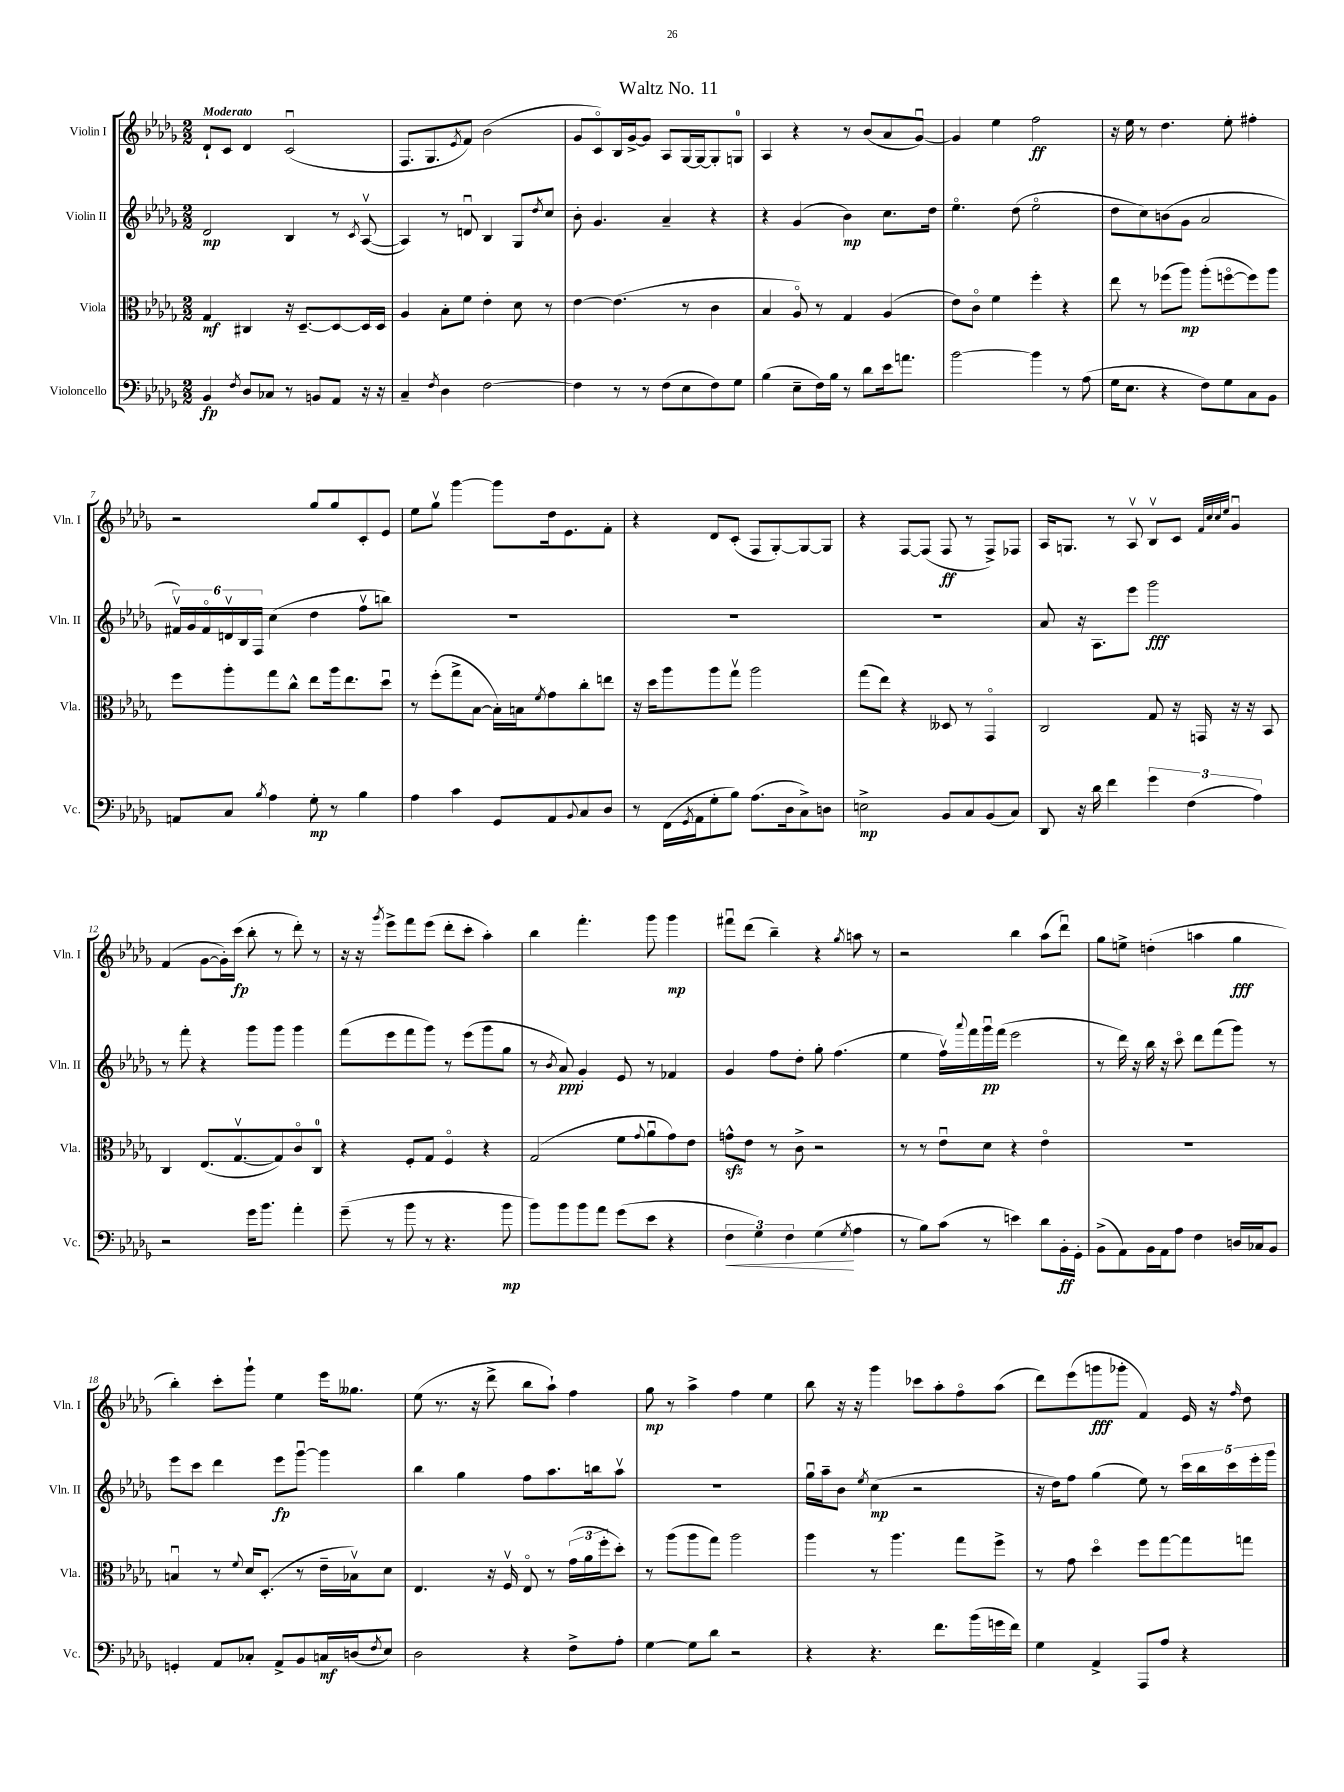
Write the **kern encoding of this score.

**kern	**kern	**kern	**kern
*staff4	*staff3	*staff2	*staff1
*clefF4	*clefC3	*clefG2	*clefG2
*k[b-e-a-d-g-]	*k[b-e-a-d-g-]	*k[b-e-a-d-g-]	*k[b-e-a-d-g-]
*M2/2	*M2/2	*M2/2	*M2/2
4BB-	4G-	2d-	8d-`
.	.	.	8c
8qF	.	.	.
8D-	4C#	.	4d-
8C-	.	.	.
8r	16r	4B-	(2cu
.	[8.D-~	.	.
8BB	.	.	.
8AA-	8D-_	8r	.
.	.	8qc	.
16r	16D-]	([8A-v	.
16r	16D-	.	.
=	=	=	=
4C~	4A-	4A-])	8.F
.	.	.	8.G-
8qF	.	.	.
4D-	8B-'	8r	.
.	.	.	8qe-
.	8f	8du	8f)
[2F	4e-'	4B-	(2b-
.	8d-	8G-	.
.	.	8qdd-	.
.	8r	8cc	.
=	=	=	=
4F]	[4e-	8b-'	8g-
.	.	4.g-	8co)
8r	(4.e-]	.	16B-
.	.	.	[16g-^
8r	.	.	8g-]
(8F	.	4a-~	8A-
8E-	8r	.	[16G-
.	.	.	16G-_
8F)	4c	4r	8G-']
8G-	.	.	8G
=	=	=	=
(4B-	4B-	4r	4A-
8E-~	8A-o)	(4g-	4r
16F)	8r	.	.
16B-	.	.	.
8r	4G-	4b-)	8r
8d-	.	.	(8b-
16e-	(4A-	8.cc	8a-
8.a	.	.	.
.	.	.	[8g-u)
.	.	16dd-	.
=	=	=	=
[2b-	8e-)	4.ee-o	4g-]
.	8co	.	.
.	4f	.	4ee-
.	.	(8dd-	.
4b-]	4ff'	2ee-o	2ff
8r	4r	.	.
(8A-	.	.	.
=	=	=	=
16G-	8ee-	8dd-	16r
8.E-	.	.	16ee-
.	8r	8cc)	8r
4r	(8ff-	(8b	4.dd-
.	8aa-)	8g-	.
8F)	(8aa-'	2a-	.
8G-	[8ffo	.	8ee-'
8C	8ff])	.	4ff#'
8BB-	8aa-	.	.
=	=	=	=
8AA	8ff	24f#v)	2r
.	.	24g-	.
.	.	24f#o	.
8C	8aa-'	24dv	.
.	.	24B-	.
.	.	24F	.
8qB-	.	.	.
4A-	8gg-	(4cc	.
.	8cc^^	.	.
8G-'	8ee-	4dd-	8gg-
8r	16aa-	.	8gg-
.	8.ee-	.	.
4B-	.	8ffv	8c'
.	8dd-u	8bb)	8e-
=	=	=	=
4A-	8r	1r	8ee-
.	(8ff'	.	8gg-v
4c	8gg-^	.	[4ggg-
.	[8B-	.	.
8GG-	16B-'])	.	8ggg-]
.	16B	.	.
.	8qf	.	.
8AA-	8g-	.	16dd-
.	.	.	8.e-
8qqBB-	.	.	.
8C	8cc'	.	.
8D-	8ee	.	8f'
=	=	=	=
8r	16r	1r	4r
.	16dd-	.	.
(16FF	8aa-	.	.
8qGG-	.	.	.
16AA-	.	.	.
8G-'	8aa-	.	8d-
8B-)	8gg-v	.	(8c'
(8.A-	2aa-	.	8F
.	.	.	[8G-')
16D-	.	.	.
8C^)	.	.	8G-_
8D	.	.	8G-]
=	=	=	=
2E^	(8gg-	1r	4r
.	8ee-)	.	.
.	4r	.	[8F
.	.	.	(8F]
8BB-	8D--	.	8F
8C	8r	.	8r
(8BB-	4GG-o	.	8F^)
8C)	.	.	8F-
=	=	=	=
8DD-	2C	8a-	16A-
.	.	.	8.G
16r	.	16r	.
16d-	.	8.A-	.
4f	.	.	8r
.	.	8eee-	8A-v
6g-	8G-	2ggg-	8B-v
.	16r	.	8c
(6F	.	.	.
.	16GG	.	.
.	.	.	32qqf
.	.	.	32qqcc
.	.	.	32qqcc
.	.	.	32qqee-
.	16r	.	4g-u
.	16r	.	.
6A-)	.	.	.
.	8BB-	.	.
=	=	=	=
2r	4C	8r	(4f
.	.	8fff'	.
.	(8.E-	4r	[8g-
.	.	.	16g-'])
.	[8.G-v	.	(16ccc
16g-	.	8ggg-	8bb-'
8.b-	.	.	.
.	8G-])	8ggg-	8r
4a-'	8co	4ggg-	8ddd-')
.	8C	.	8r
=	=	=	=
(8g-~	4r	(8fff	16r
.	.	.	16r
.	.	.	8qggg-
8r	.	8eee-	8eee-^
8b-	8F'	8fff	8fff
8r	8G-	8ggg-)	(8eee-
4.r	4Fo	8r	8ddd-'
.	.	(8eee-	8ccc'
.	4r	8ggg-	4aa-')
8b-	.	8gg-	.
=	=	=	=
8b-)	(2G-	8r	4bb-
.	.	8qb-	.
8b-	.	8a-)	.
8b-	.	4g-'	4.fff'
8a-	.	.	.
(8g-	8f	8e-	.
.	8qqg-	.	.
8e-	8a-u	8r	8ggg-
4r	8g-)	4f-	4ggg-
.	8e-	.	.
=	=	=	=
6F	8g^^	4g-	8fff#u
.	8e-	.	(8ddd-
6G-)	.	.	.
.	8r	8ff	4bb-~)
6F	.	.	.
.	8c^	8dd-'	.
(4G-	2r	8gg-'	4r
.	.	(4.ff	.
8qG-	.	.	8qgg-
4A-	.	.	8aa
.	.	.	8r
=	=	=	=
8r	8r	4ee-	2r
8B-)	8r	.	.
(8c	8e-u	16ffv)	.
.	.	8qqaaa-	.
.	.	16fff	.
8r	8d-	16ggg-u	.
.	.	(16fff	.
4e)	4r	2eee-	4bb-
8d-	4e-o	.	(8aa-
16BB-'	.	.	8ddd-u)
16GG-'	.	.	.
=	=	=	=
(8BB-^	1r	8r	8gg-
8AA-)	.	16ddd-)	8ee^
.	.	16r	.
16BB-	.	16bb-	(4dd'
16AA-	.	16r	.
8A-	.	8ccco	.
4F	.	8ddd-	4aa
.	.	(8fff	.
16D	.	8ggg-)	4gg-
16C-	.	.	.
8BB-	.	8r	.
=	=	=	=
4GG'	4Bu	8eee-	4bb-')
.	.	8ccc	.
8AA-	8r	4ddd-	8ccc'
.	8qqf	.	.
8C-'	16d-	.	8ggg-`
.	(8.D-'	.	.
8AA-^	.	8eee-	4ee-
8BB-	8r	[8ggg-u	.
16C	16e-~	4ggg-]	16eee-
(16D	16B-v)	.	8.gg--
8qF	.	.	.
8E-)	8d-	.	.
=	=	=	=
2D-	4.E-	4bb-	(8ee-
.	.	.	8.r
.	.	4gg-	.
.	.	.	16r
.	16r	.	8ddd-^
.	16Fv	.	.
4r	8E-o	8ff	8bb-
.	8r	8.aa-	8aa-`)
8F^	(24g-	.	4ff
.	24a-	.	.
.	.	16bb	.
.	24ff'	.	.
8A-'	8dd-')	8aa-v	.
=	=	=	=
[4G-	8r	1r	8gg-
.	(8aa-	.	8r
8G-]	8aa-	.	4aa-^
8d-	8gg-)	.	.
2r	2aa-	.	4ff
.	.	.	4ee-
=	=	=	=
4r	4aa-	16gg-u	8bb-
.	.	16aa-~	.
.	.	8b-	16r
.	.	.	16r
.	.	8qee-	.
4.r	8r	(4cc	4ggg-
.	4.aa-	.	.
.	.	2r	8ccc-
8.f	.	.	8aa-'
.	8gg-	.	8ffo
(16b-	.	.	.
16g	8ff^	.	(8aa-
16f)	.	.	.
=	=	=	=
4G-	8r	16r	8ddd-)
.	.	16dd-)	.
.	8g-	8ff	(8eee-
4AA-^	4dd-o	(4gg-	8ggg
.	.	.	8ggg-'
8AAA-	8ff	8ee-)	4f)
8A-	[8gg-	8r	.
4r	8gg-]	20ccc	16e-
.	.	20bb-	.
.	.	.	16r
.	.	20ccc	.
.	.	.	16qqff
.	8gg	.	8dd-
.	.	20eee-'	.
.	.	20ggg-	.
==	==	==	==
*-	*-	*-	*-
